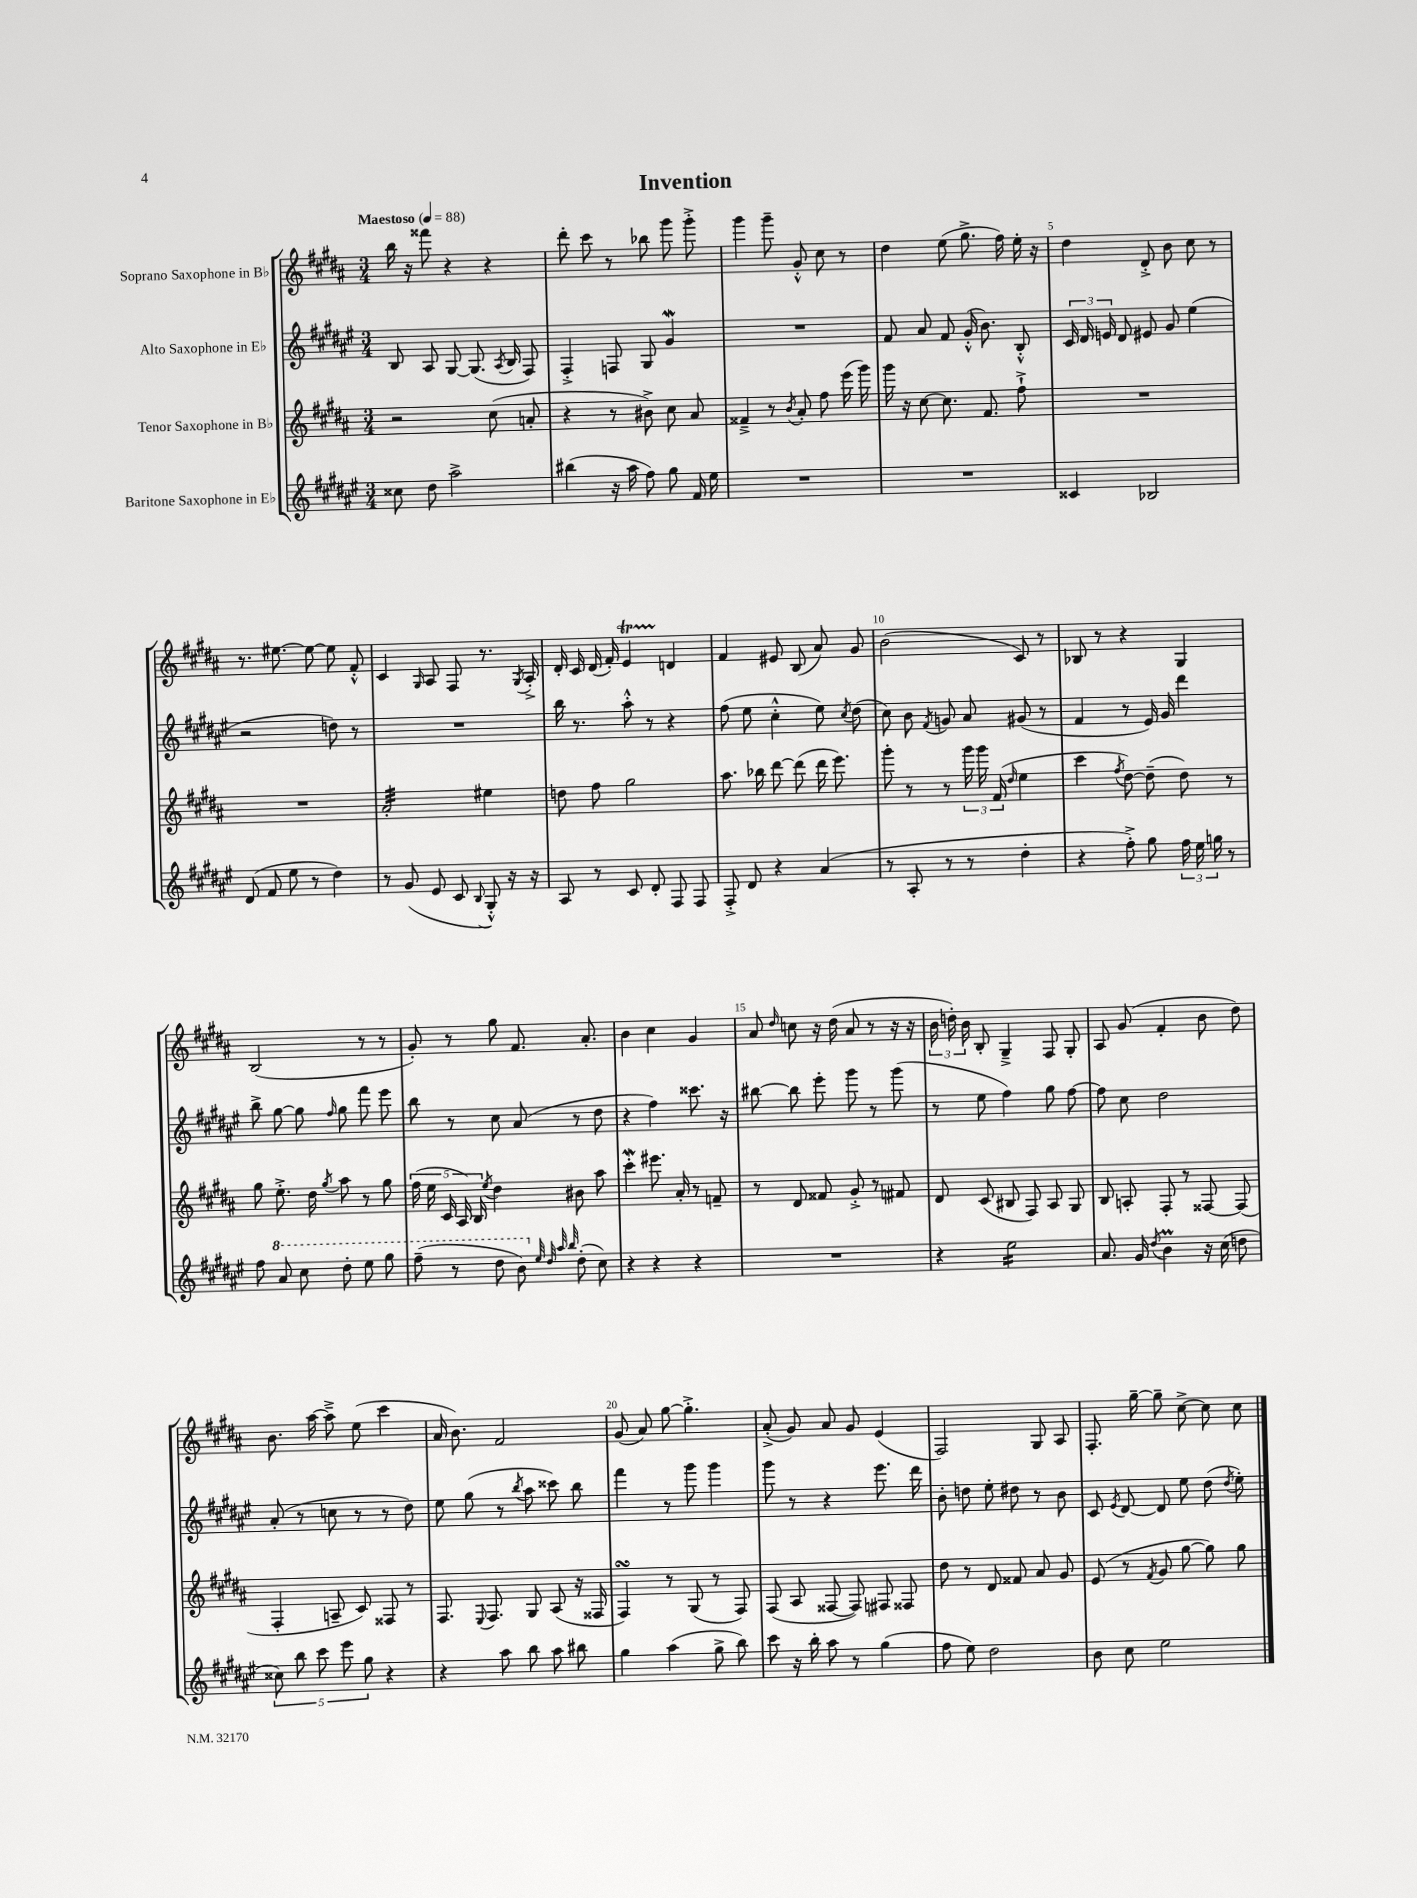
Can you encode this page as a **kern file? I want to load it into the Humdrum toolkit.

**kern	**kern	**kern	**kern
*staff4	*staff3	*staff2	*staff1
*clefG2	*clefG2	*clefG2	*clefG2
*k[f#c#g#d#a#e#]	*k[f#c#g#d#a#]	*k[f#c#g#d#a#e#]	*k[f#c#g#d#a#]
*M3/4	*M3/4	*M3/4	*M3/4
*MM88	*MM88	*MM88	*MM88
8cc##\	2r	8B/	16bb\
.	.	.	16r
8dd#\	.	8A#/	8fff##\
2aa#^\	.	[8G#/	4r
.	.	(8.G#/]	.
.	(8cc#\	.	4r
.	.	8qA#/	.
.	.	16B/	.
.	8a'/	8F#/)	.
=	=	=	=
(4bb#\	4r	4F#'^/	8ddd#'\
.	.	.	8ccc#\
16r	8r	8F/	8r
16aa#\	.	.	.
8ff#\)	8b#^\)	8G#/	8bb-\
8gg#\	8cc#\	4g#/	8ggg#\
16f#/	8a#/	.	8ggg#'^\
16ee#\	.	.	.
=	=	=	=
2.r	4f##~^/	2.r	4ggg#\
.	8r	.	8ggg#~\
.	8qb/	.	.
.	8a#'/	.	8g#'^^/
.	8ff#\	.	8cc#\
.	(16eee\	.	8r
.	16ggg#\)	.	.
=	=	=	=
2.r	16ggg#\	8f#/	4dd#\
.	16r	.	.
.	[8cc#\	8a#/	.
.	8.cc#\]	8f#/	(8ee\
.	.	(16g#'^^/	8.gg#^\
.	8.f#/	8.b\)	.
.	.	.	16ff#\)
.	8ff#`^\	8B'^^/	16ee'\
.	.	.	16r
=	=	=	=
4c##/	2.r	24c#/	4dd#\
.	.	24d#/	.
.	.	24e/	.
.	.	8d#/	.
2B-/	.	8e#/	8d#'^/
.	.	8g#/	8b\
.	.	(4ee#\	8cc#\
.	.	.	8r
=	=	=	=
(8d#/	2.r	2r	8.r
8f#/	.	.	.
.	.	.	[8.ee#\
8ee#\	.	.	.
8r	.	.	8ee#\_
4dd#\)	.	8dd\)	8ee#\]
.	.	8r	8f#'^^/
=	=	=	=
8r	2a#'/	2.r	4c#/
(8g#/	.	.	.
.	.	.	16qqG#/
8e#/	.	.	8A#/
8c#/	.	.	8F#/
8qqB/	.	.	.
8G#'^^/)	4ee#\	.	8.r
16r	.	.	.
.	.	.	8qG#/
16r	.	.	16A#'^/
=	=	=	=
8A#/	8dd\	16bb\	16d#'/
.	.	8.r	16c#/
8r	8ff#\	.	(16d#/
.	.	.	16f#'/)
8c#/	2gg#\	8aa#'^^\	4e/
8d#'/	.	8r	.
8F#/	.	4r	4d/
8F#/	.	.	.
=	=	=	=
8F#'^/	8.aa#\	(8ff#\	4f#/
8d#/	.	8ee#\	.
.	16bb-\	.	.
4r	[8ddd#\	4cc#'^^\	8e#/
.	(8ddd#\]	.	(8B/
(4a#/	16ddd#\	8ee#\)	8a#/)
.	8.eee\)	.	.
.	.	8qcc#/	.
.	.	(8dd#\	8g#/
=	=	=	=
8r	8ggg#'\	8cc#\)	(2b\
8A#'/	8r	8b\	.
.	.	8qf#/	.
8r	8r	8g/	.
8r	24ggg#\	8a#/	.
.	24ggg#\	.	.
.	(24f#/	.	.
.	16qqdd#/	.	.
4dd#'\	4ee\	(8g#/	8c#/)
.	.	8r	8r
=	=	=	=
4r	4ccc#\	4f#/	8B-/
.	.	.	8r
.	8qff#/	.	.
8ff#'^\)	[8dd#\)	8r	4r
8gg#\	(8dd#~\]	16e#/)	.
.	.	16g#/	.
24ff#\	8dd#\)	4ddd#\	4G#/
24ee#\	.	.	.
24gg\	.	.	.
8r	8r	.	.
=	=	=	=
8ff#\	8gg#\	8bb^\	(2B/
8aa#/	8.ee'^\	[8gg#\	.
8ccc#\	.	8gg#\]	.
.	16dd#\	.	.
.	8qgg#/	16qqff#/	.
8ddd#'\	8aa#\	8gg#\	.
8eee#\	8r	8fff#\	8r
8ggg#\	8gg#\	8eee#\	8r
=	=	=	=
(8fff#~\	(20ff#\	8bb\	8g#'/)
.	20ee\	.	.
.	20c#/	.	.
8r	.	8r	8r
.	20A#/)	.	.
.	20B/	.	.
.	8qee/	.	.
8ddd#\	4dd#\	8cc#\	8gg#\
8bb\)	.	(8a#/	8.f#/
32qqee#/	.	.	.
32qqdd#/	.	.	.
32qqaa#/	.	.	.
32qqbb/	.	.	.
(8dd#'\	8b#\	8r	.
.	.	.	8.a#'/
8cc#\)	8aa#\	8dd#\	.
=	=	=	=
4r	4ccc#'\	4r	4b\
4r	8.eee#\	4ff#\)	4cc#\
.	16a#'/	.	.
4r	8r	8.ccc##\	4g#/
.	8f~/	.	.
.	.	16r	.
=	=	=	=
2.r	8r	[8bb#\	8a#/
.	.	.	16qqdd#/
.	8d#/	8bb#\]	8cc\
.	8f##/	8eee#'\	16r
.	.	.	(16dd#\
.	8g#'^/	8ggg#\	8a#/
.	8r	8r	8r
.	8f#/	(8ggg#\	16r
.	.	.	16r
=	=	=	=
4r	8d#/	8r	24b\
.	.	.	24dd'\)
.	.	.	24b\
.	(8c#/	8ee#\	8B'/
2ee#\	8B#/	4ff#\)	4G#~^/
.	8F#/)	.	.
.	8A#/	8gg#\	8F#/
.	8G#/	[8ff#\	8G#'/
=	=	=	=
8.a#/	8B/	8ff#\]	8A#/
.	8A'/	8cc#\	(8g#/
16g#/	.	.	.
8qdd#/	.	.	.
4b\	8F#'/	2dd#\	4f#'/
.	8r	.	.
16r	[8F##/	.	8b\
(16cc#\	.	.	.
8dd\	(8F##/]	.	8dd#\)
=	=	=	=
10cc##\)	4F#'/	(8a#'/	8.b\
10bb\	.	.	.
.	.	8r	.
.	.	.	[16aa#\
10ccc#\	.	.	.
.	8A~/	8cc\	8aa#~^\]
10eee#\	.	.	.
.	8c#/)	8r	(8ee\
10gg#\	.	.	.
4r	8F##/	8r	4ccc#\
.	8r	8dd#\)	.
=	=	=	=
4r	8.F#/	8ee#\	16a#/
.	.	.	8.b\)
.	.	(8gg#\	.
.	8qqE/	.	.
.	8.F#/	.	.
8aa#\	.	8r	2f#/
.	.	8qbb/	.
8bb\	8G#/	8aa#\	.
8aa#\	(8A#/	8ccc##\)	.
8bb#\	16r	8bb\	.
.	16F##/	.	.
=	=	=	=
4gg#\	4F#/)	4fff#\	(8g#/
.	.	.	8a#/)
(4aa#\	8r	8r	[8gg#\
.	(8G#/	8ggg#\	4.gg#'^\]
8gg#^\	8r	4ggg#\	.
8bb\)	8F#/)	.	.
=	=	=	=
8ccc#\	(8F#/	8ggg#\	(8a#'^/
16r	8A#/	8r	8g#/)
16bb'\	.	.	.
8aa#\	[8F##/	4r	8a#/
8r	8F##/])	.	8g#/
(4gg#\	8F#/	8.eee#\	(4e/
.	8F##/	.	.
.	.	16ddd#\	.
=	=	=	=
8ff#\	8dd#\	8b'\	2F#/)
8ee#\)	8r	8dd\	.
2dd#\	8d#/	8ee#'\	.
.	8f##/	8dd#\	.
.	8a#/	8r	8G#/
.	8g#/	8b\	8A#/
=	=	=	=
8b\	(8e/	8c#/	8.F#'/
.	.	8qe#/	.
8cc#\	8r	[8d#/	.
.	.	.	[16gg#~\
.	8qf#/	.	.
2ee#\	8g#/	8d#/]	8gg#~\]
.	[8gg#\	8ee#\	[8cc#^\
.	8gg#\])	(8dd#\	8cc#\]
.	.	8qdd#/	.
.	8gg#\	8ee#'\)	8cc#\
==	==	==	==
*-	*-	*-	*-
